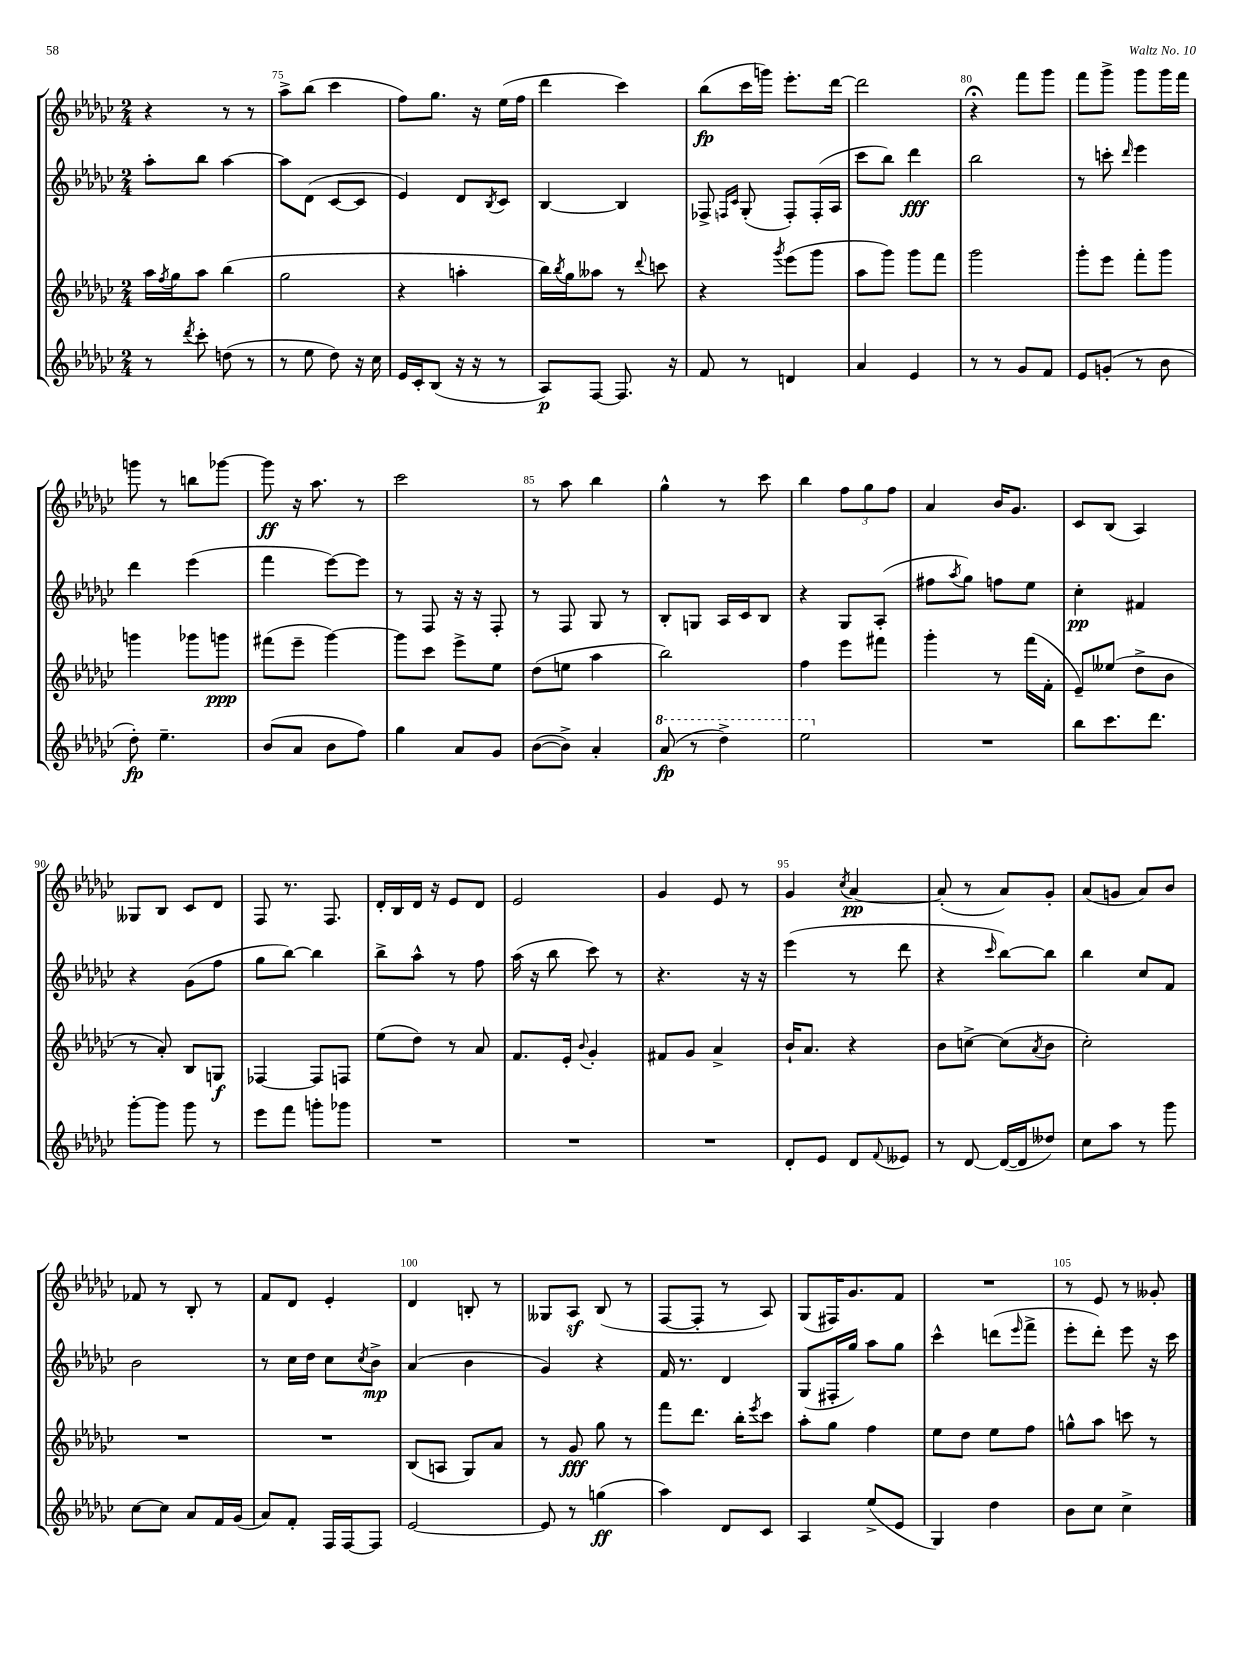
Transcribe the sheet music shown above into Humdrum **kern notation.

**kern	**dynam	**kern	**dynam	**kern	**dynam	**kern	**dynam
*part4	*part4	*part3	*part3	*part2	*part2	*part1	*part1
*staff4	*staff4	*staff3	*staff3	*staff2	*staff2	*staff1	*staff1
*clefG2	*	*clefG2	*	*clefG2	*	*clefG2	*
*k[b-e-a-d-g-c-]	*	*k[b-e-a-d-g-c-]	*	*k[b-e-a-d-g-c-]	*	*k[b-e-a-d-g-c-]	*
*M2/4	*	*M2/4	*	*M2/4	*	*M2/4	*
=74	=74	=74	=74	=74	=74	=74	=74
8r	.	16aa-\LL	.	8aa-'\L	.	4r	.
.	.	8qff/	.	.	.	.	.
.	.	16gg-\J	.	.	.	.	.
8qddd-/	.	.	.	.	.	.	.
8ccc-'\	.	8aa-\J	.	8bb-\J	.	.	.
(8ddn\	.	(4bb-\	.	[4aa-\	.	8r	.
8r	.	.	.	.	.	8r	.
=75	=75	=75	=75	=75	=75	=75	=75
8r	.	2gg-\	.	8aa-\L]	.	8aa-^\L	.
8ee-\	.	.	.	(8d-\J	.	(8bb-\J	.
8dd-\)	.	.	.	[8c-/L	.	4ccc-\	.
16r	.	.	.	8c-/J]	.	.	.
16cc-\	.	.	.	.	.	.	.
=76	=76	=76	=76	=76	=76	=76	=76
16e-/LL	.	4r	.	4e-/)	.	8ff\L)	.
16c-'/J	.	.	.	.	.	.	.
(8B-/J	.	.	.	.	.	8.gg-\J	.
16r	.	4aan'\	.	8d-/L	.	.	.
16r	.	.	.	.	.	16r	.
.	.	.	.	8qB-/	.	.	.
8r	.	.	.	8c-/J	.	(16ee-\LL	.
.	.	.	.	.	.	16ff\JJ	.
=77	=77	=77	=77	=77	=77	=77	=77
8A-/L)	p	16bb-\LL)	.	[4B-/	.	4ddd-\	.
.	.	8qbb-/	.	.	.	.	.
.	.	16gg-\J	.	.	.	.	.
[8F/J	.	8aa--X\J	.	.	.	.	.
8.F/]	.	8r	.	4B-/]	.	4ccc-\)	.
.	.	8qqddd-/	.	.	.	.	.
.	.	8cccn\	.	.	.	.	.
16r	.	.	.	.	.	.	.
=78	=78	=78	=78	=78	=78	=78	=78
8f/	.	4r	.	8F-X^/	.	(8bb-\L	fp
.	.	.	.	16qqFn/LL	.	.	.
.	.	.	.	16qqc-/JJ	.	.	.
8r	.	.	.	(8G-'/	.	16ccc-\L	.
.	.	.	.	.	.	16gggn\JJ)	.
.	.	8qggg-/	.	.	.	.	.
4dn/	.	(8eee-\L	.	8F'/L)	.	8.eee-'\L	.
.	.	8ggg-\J	.	(16F'/L	.	.	.
.	.	.	.	16A-/JJ	.	[16ddd-\Jk	.
=79	=79	=79	=79	=79	=79	=79	=79
4a-/	.	8aa-\L	.	8ccc-\L	.	2ddd-\]	.
.	.	8ggg-\J)	.	8bb-\J)	.	.	.
4e-/	.	8ggg-\L	.	4ddd-\	fff	.	.
.	.	8fff\J	.	.	.	.	.
=80	=80	=80	=80	=80	=80	=80	=80
8r	.	2ggg-\	.	2bb-\	.	4r;<	.
8r	.	.	.	.	.	.	.
8g-/L	.	.	.	.	.	8fff\L	.
8f/J	.	.	.	.	.	8ggg-\J	.
=81	=81	=81	=81	=81	=81	=81	=81
8e-/L	.	8ggg-'\L	.	8r	.	8fff\L	.
(8gn'/J	.	8eee-\J	.	8cccn'\	.	8ggg-^\J	.
.	.	.	.	16qqddd-/	.	.	.
8r	.	8fff'\L	.	4eee-\	.	8ggg-\L	.
8b-\	.	8ggg-\J	.	.	.	16ggg-\L	.
.	.	.	.	.	.	16fff\JJ	.
!!LO:LB:g=z
=82	=82	=82	=82	=82	=82	=82	=82
8dd-'\)	fp	4gggn\	.	4ddd-\	.	8gggn\	.
4.ee-~\	.	.	.	.	.	8r	.
.	.	8ggg-X\L	.	(4eee-\	.	8bbn\L	.
.	.	8gggn\J	ppp	.	.	[8ggg-X\J	.
=83	=83	=83	=83	=83	=83	=83	=83
(8b-/L	.	(8fff#X\L	.	4fff\	.	8ggg-\]	ff
8a-/J	.	8eee-~\J	.	.	.	16r	.
.	.	.	.	.	.	8.aa-\	.
8b-\L	.	[4ggg-\)	.	[8eee-\L)	.	.	.
8ff\J)	.	.	.	8eee-\J]	.	8r	.
=84	=84	=84	=84	=84	=84	=84	=84
4gg-\	.	8ggg-\L]	.	8r	.	2ccc-\	.
.	.	8ccc-\J	.	8F/	.	.	.
8a-/L	.	8eee-^\L	.	16r	.	.	.
.	.	.	.	16r	.	.	.
8g-/J	.	8ee-\J	.	8F'/	.	.	.
=85	=85	=85	=85	=85	=85	=85	=85
([8b-\L	.	(8dd-\L	.	8r	.	8r	.
8b-^\J])	.	8een\J	.	8F/	.	8aa-\	.
4a-'/	.	4aa-\	.	8G-/	.	4bb-\	.
.	.	.	.	8r	.	.	.
=86	=86	=86	=86	=86	=86	=86	=86
*8va	*	*	*	*	*	*	*
(8aa-/	fp	2bb-\)	.	8B-'/L	.	4gg-^^\	.
8r	.	.	.	8Gn/J	.	.	.
4ddd-^\)	.	.	.	16A-/LL	.	8r	.
.	.	.	.	16c-/J	.	.	.
.	.	.	.	8B-/J	.	8ccc-\	.
=87	=87	=87	=87	=87	=87	=87	=87
2eee-\	.	4ff\	.	4r	.	4bb-\	.
.	.	8eee-\L	.	8G-/L	.	12ff\L	.
.	.	.	.	.	.	12gg-\	.
.	.	8fff#X\J	.	(8A-'/J	.	.	.
.	.	.	.	.	.	12ff\J	.
=88	=88	=88	=88	=88	=88	=88	=88
*X8va	*	*	*	*	*	*	*
2r	.	4ggg-'\	.	8ff#X\L	.	4a-/	.
.	.	.	.	8qaa-/	.	.	.
.	.	.	.	8gg-\J)	.	.	.
.	.	8r	.	8ffn\L	.	16b-/KL	.
.	.	.	.	.	.	8.g-/J	.
.	.	(16fff\LL	.	8ee-\J	.	.	.
.	.	16f'\JJ	.	.	.	.	.
=89	=89	=89	=89	=89	=89	=89	=89
8bb-\L	.	8e-~/L)	.	4cc-'\	pp	8c-/L	.
8.ccc-\	.	(8ee--X/J	.	.	.	(8B-/J	.
.	.	8dd-^\L	.	4f#X/	.	4A-/)	.
8.ddd-\J	.	.	.	.	.	.	.
.	.	8b-\J	.	.	.	.	.
!!LO:LB:g=z
=90	=90	=90	=90	=90	=90	=90	=90
[8ggg-'\L	.	8r	.	4r	.	8G--X/L	.
8ggg-\J]	.	8a-'/)	.	.	.	8B-/J	.
8ggg-\	.	8B-/L	.	(8g-\L	.	8c-/L	.
8r	.	8Gn/J	f	8ff\J	.	8d-/J	.
=91	=91	=91	=91	=91	=91	=91	=91
8eee-\L	.	[4F-X/	.	8gg-\L	.	8F/	.
8fff\J	.	.	.	[8bb-\J)	.	8.r	.
8gggn'\L	.	8F-/L]	.	4bb-\]	.	.	.
.	.	.	.	.	.	8.F/	.
8ggg-X\J	.	8Fn/J	.	.	.	.	.
=92	=92	=92	=92	=92	=92	=92	=92
2r	.	(8ee-\L	.	8bb-^\L	.	16d-'/LL	.
.	.	.	.	.	.	16B-/	.
.	.	8dd-\J)	.	8aa-^^\J	.	16d-/JJ	.
.	.	.	.	.	.	16r	.
.	.	8r	.	8r	.	8e-/L	.
.	.	8a-/	.	8ff\	.	8d-/J	.
=93	=93	=93	=93	=93	=93	=93	=93
2r	.	8.f/L	.	(16aa-\	.	2e-/	.
.	.	.	.	16r	.	.	.
.	.	.	.	8bb-\	.	.	.
.	.	16e-'/Jk	.	.	.	.	.
.	.	8qqb-/	.	.	.	.	.
.	.	4g-'/	.	8ccc-\)	.	.	.
.	.	.	.	8r	.	.	.
=94	=94	=94	=94	=94	=94	=94	=94
2r	.	8f#X/L	.	4.r	.	4g-/	.
.	.	8g-/J	.	.	.	.	.
.	.	4a-^/	.	.	.	8e-/	.
.	.	.	.	16r	.	8r	.
.	.	.	.	16r	.	.	.
=95	=95	=95	=95	=95	=95	=95	=95
8d-'/L	.	16b-`/KL	.	(4eee-\	.	4g-/	.
.	.	8.a-/J	.	.	.	.	.
8e-/J	.	.	.	.	.	.	.
.	.	.	.	.	.	8qcc-/	.
8d-/L	.	4r	.	8r	.	[4a-/	pp
8qqf/	.	.	.	.	.	.	.
8e--X/J	.	.	.	8ddd-\	.	.	.
=96	=96	=96	=96	=96	=96	=96	=96
8r	.	8b-\L	.	4r	.	(8a-'/]	.
[8d-/	.	[8ccn^\J	.	.	.	8r	.
.	.	.	.	16qqccc-/	.	.	.
(16d-/LL_	.	(8cc\L]	.	[8bb-\L)	.	8a-/L)	.
16d-/J]	.	.	.	.	.	.	.
.	.	8qa-/	.	.	.	.	.
8dd--X/J)	.	8b-\J	.	8bb-\J]	.	8g-'/J	.
=97	=97	=97	=97	=97	=97	=97	=97
8cc-\L	.	2cc-'\)	.	4bb-\	.	(8a-/L	.
8aa-\J	.	.	.	.	.	8gn/J	.
8r	.	.	.	8cc-/L	.	8a-/L)	.
8ggg-\	.	.	.	8f/J	.	8b-/J	.
!!LO:LB:g=z
=98	=98	=98	=98	=98	=98	=98	=98
[8cc-\L	.	2r	.	2b-\	.	8f-X/	.
8cc-\J]	.	.	.	.	.	8r	.
8a-/L	.	.	.	.	.	8B-'/	.
16f/L	.	.	.	.	.	8r	.
(16g-/JJ	.	.	.	.	.	.	.
=99	=99	=99	=99	=99	=99	=99	=99
8a-/L)	.	2r	.	8r	.	8f/L	.
8f'/J	.	.	.	16cc-\LL	.	8d-/J	.
.	.	.	.	16dd-\JJ	.	.	.
16F/LL	.	.	.	8cc-\L	.	4e-'/	.
[16F/J	.	.	.	.	.	.	.
.	.	.	.	8qcc-/	.	.	.
8F/J]	.	.	.	8b-^\J	mp	.	.
=100	=100	=100	=100	=100	=100	=100	=100
[2e-/	.	(8B-/L	.	(4a-/	.	4d-/	.
.	.	8An/J	.	.	.	.	.
.	.	8G-/L)	.	4b-\	.	8Bn'/	.
.	.	8a-/J	.	.	.	8r	.
=101	=101	=101	=101	=101	=101	=101	=101
8e-/]	.	8r	.	4g-/)	.	8G--X/L	.
8r	.	8g-/	fff	.	.	8A-z/J	.
(4ggn\	ff	8gg-\	.	4r	.	(8B-/	.
.	.	8r	.	.	.	8r	.
=102	=102	=102	=102	=102	=102	=102	=102
4aa-\)	.	8fff\L	.	16f/	.	[8F/L	.
.	.	.	.	8.r	.	.	.
.	.	8.ddd-\J	.	.	.	8F'/J]	.
8d-/L	.	.	.	4d-/	.	8r	.
.	.	16bb-'\KL	.	.	.	.	.
.	.	8qeee-/	.	.	.	.	.
8c-/J	.	8ccc-\J	.	.	.	8A-/)	.
=103	=103	=103	=103	=103	=103	=103	=103
4A-/	.	8aa-'\L	.	(8G-/L	.	(8G-/L	.
.	.	8gg-\J	.	16F#X'/L	.	16F#X/K)	.
.	.	.	.	16gg-/JJ)	.	8.g-/	.
(8ee-^/L	.	4ff\	.	8aa-\L	.	.	.
8e-/J	.	.	.	8gg-\J	.	8f/J	.
=104	=104	=104	=104	=104	=104	=104	=104
4G-/)	.	8ee-\L	.	4ccc-^^\	.	2r	.
.	.	8dd-\J	.	.	.	.	.
4dd-\	.	8ee-\L	.	(8dddn\L	.	.	.
.	.	.	.	16qqeee-/	.	.	.
.	.	8ff\J	.	8fff^\J	.	.	.
=105	=105	=105	=105	=105	=105	=105	=105
8b-\L	.	8ggn^^\L	.	8eee-'\L	.	8r	.
8cc-\J	.	8aa-\J	.	8ddd-'\J)	.	8e-/	.
4cc-^\	.	8cccn\	.	8eee-\	.	8r	.
.	.	8r	.	16r	.	8g--X'/	.
.	.	.	.	16ccc-\	.	.	.
==	==	==	==	==	==	==	==
*-	*-	*-	*-	*-	*-	*-	*-
